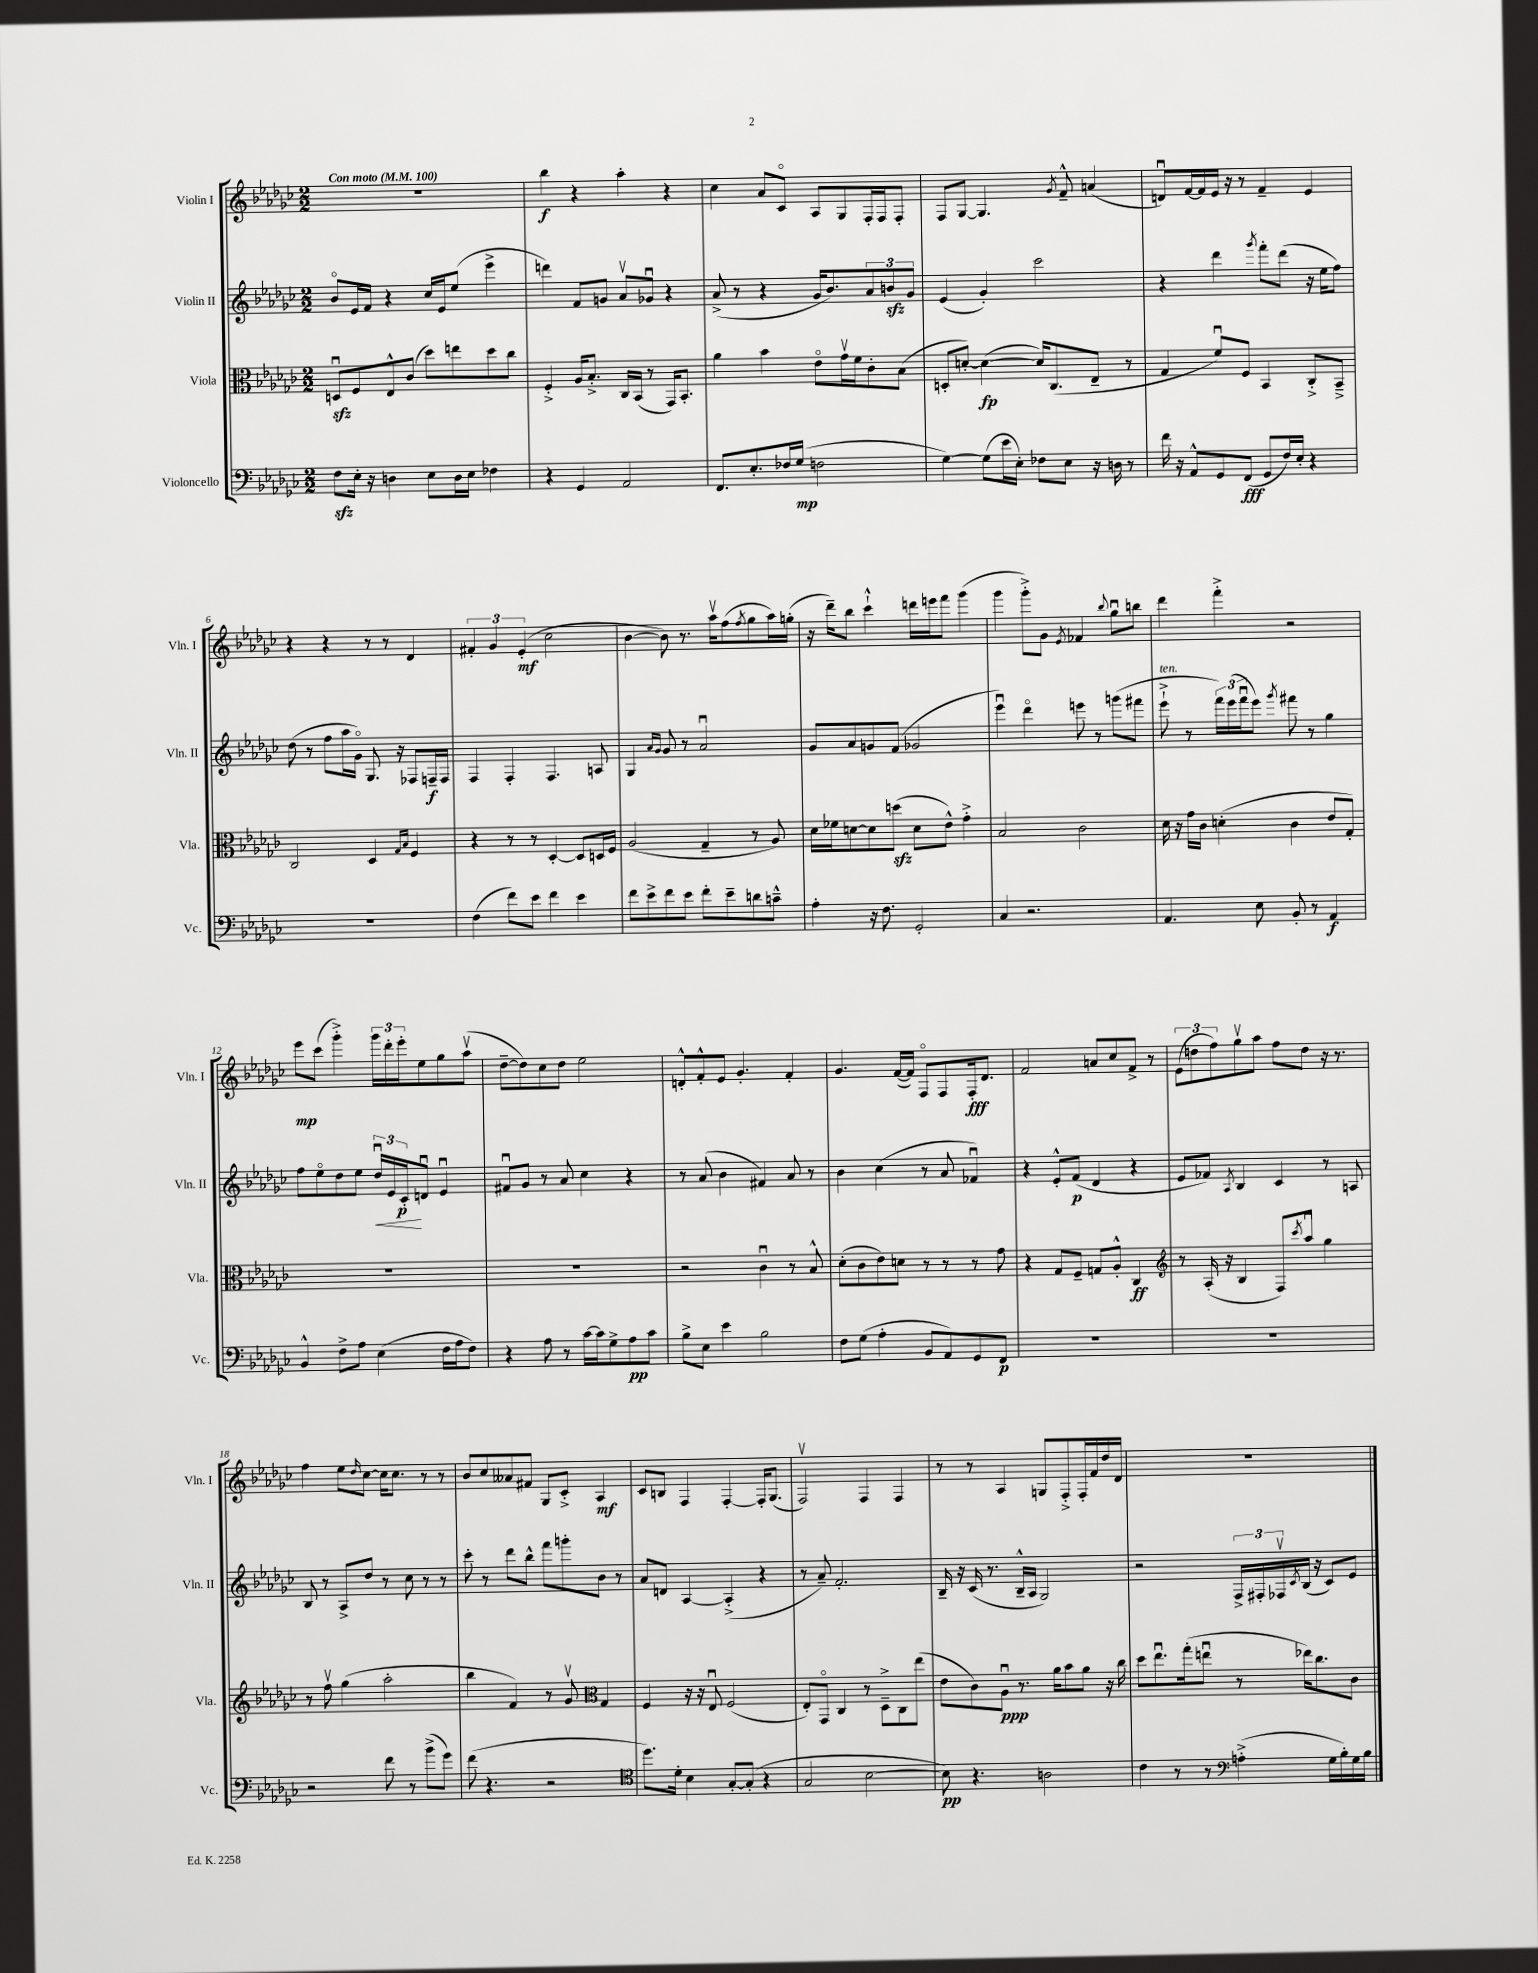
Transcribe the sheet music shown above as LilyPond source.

<<
\new StaffGroup <<
\new Staff = "s0" \with { instrumentName = "Violin I" shortInstrumentName = "Vln. I" } {
    \clef treble \key ges \major \numericTimeSignature \time 2/2 \tempo "Con moto" 4 = 100
    R1 |
    bes''4\f r4 aes''4-. r4 |
    ces''4 aes'8 ces'8\flageolet aes8 ges8 f16-. f16 f8-. |
    f8 ges8~ ges4. \acciaccatura { ges'8 } f'8---^ a'4( |
    d'8\downbow) f'16~ f'16 ees'16 r16 r8 f'4-- ees'4 |
    r4 r4 r8 r8 des'4 |
    \tuplet 3/2 { fis'4-. ges'4 ees'4-.\mf( } ces''2 |
    bes'4~ bes'8) r8. aes''16\upbow f''8( \acciaccatura { f''8 } ges''8 aes''16) g''16-.( |
    r16 des'''16--) bes''8 ces'''4-!-^ d'''16 e'''16 f'''8 ges'''4( |
    ges'''4 ges'''8-.->) ges'8 \acciaccatura { ees'8 } fes'4 \appoggiatura { bes''8 } ges''8\downbow b''8 |
    des'''4 f'''4-.-> r2 |
    ees'''8\mp ces'''8( ges'''4-.->) \tuplet 3/2 { ges'''16 des'''16-. ees'''16-. } ees''8 ges''8 aes''8\upbow( |
    des''8~-- des''8) ces''8 des''8 ees''2 |
    d'8-.-^ f'8-.-^ ees'8 ges'4.-. f'4-. |
    ges'4. f'16~( f'16) f8\flageolet f8 f16-.\fff des'8. |
    f'2 a'8 ces''8 f'8-> r8 |
    \tuplet 3/2 { ees'8( d''8 f''8) } ges''8\upbow aes''8 f''8 d''8 r16 r8. |
    f''4 ees''8 \grace { des''16 } ces''8~ ces''16 ces''8. r8 r8 |
    bes'8 ces''8 aeses'8 fis'8 ges8 ces'8-.-> aes4\mf |
    ces'8 b8 f4 f4~-. f16-. ges8.( |
    f2\upbow) f4 f4 |
    r8 r8 aes4 g8 f8-.-> f16-. f'16 des''16 des'16 |
    R1 \bar "|." |
}
\new Staff = "s1" \with { instrumentName = "Violin II" shortInstrumentName = "Vln. II" } {
    \clef treble \key ges \major \numericTimeSignature \time 2/2
    bes'8\flageolet ees'16 f'16 r4 ces''16 ees'16 ees''8( ees'''4-> |
    d'''4) f'8 g'8 aes'8\upbow ges'8\downbow r4 |
    aes'8->( r8 r4 ges'16 bes'8.) \tuplet 3/2 { aes'8 b'8\sfz ges'8 } |
    ees'4( ges'4-.) ces'''2 |
    r4 des'''4 \acciaccatura { ges'''8 } f'''8-. des'''8( r16 ees''16 f''8) |
    des''8( r8 f''8 aes''16 ges'16\flageolet) ges8. r16 fes8 f16--\f f16 |
    f4 f4-. f4. a8 |
    ges4 \grace { aes'16 ges'16 } ges'8 r8 aes'2\downbow |
    ges'8 aes'8 g'8 f'8( ges'2 |
    ees'''4\downbow) des'''4\flageolet e'''8 r8 g'''8( fis'''8 |
    ees'''8-!->^\markup { \italic "ten." } r8 \tuplet 3/2 { f'''16) ees'''16( f'''16\downbow } ees'''8) \acciaccatura { ges'''8 } fis'''8 r8 ges''4 |
    f''8 ees''8\flageolet des''8 ees''8 \tuplet 3/2 { des''16\downbow\< ees'16 ces'16-.\p\! } d'8\downbow ees'4\downbow |
    fis'8\downbow ges'8 r8 aes'8 ces''4 r4 |
    r8 aes'8( bes'4 fis'4) aes'8 r8 |
    bes'4 ces''4( r8 aes'8 fes'4\downbow) |
    r4 ees'8-.-^ f'8\p( des'4 r4 |
    ees'8 fes'8) \acciaccatura { aes8 } bes4 ces'4 r8 a8 |
    bes8 r8 aes8-> des''8 r8 ces''8 r8 r8 |
    ces'''8-. r8 des'''8 bes''8-^ f'''8 g'''8-. bes'8 r8 |
    aes'8 d'8 aes4~ aes4-.->( r4 |
    r8 aes'8--) f'2.-. |
    bes16-- r16 ces'16( r8. bes16---^ aes16 ges2) |
    r2 \tuplet 3/2 { f16-> fis16-. fes16\upbow } \acciaccatura { ces'8 } bes16( r16 ces'8) ees'8 \bar "|." |
}
\new Staff = "s2" \with { instrumentName = "Viola" shortInstrumentName = "Vla." } {
    \clef alto \key ges \major \numericTimeSignature \time 2/2
    d8\downbow\sfz f8 ees8-^ ces'8( des''8) e''8 des''8 ces''8 |
    f4-.-> aes16 bes8.-.-> ces16 bes,16( r8 ges,16) bes,8.-. |
    aes'4 bes'4 ees'8\flageolet ges'16\upbow f'16 ces'8-. bes8( |
    d8-. d'8~-.) d'4~\fp( d'16) ces8.( ees8-- r8 |
    ges4 f'8\downbow) f8 bes,4 ces8-.-> bes,8---> |
    ces2 des4 \grace { ges16 bes16 } f4 |
    r4 r8 r8 des4~-. des8 d16 f16 |
    aes2( ges4-- r8 aes8) |
    des'16 fes'16 d'8~ d'8 d''8\sfz( d'8 ees'8-^) ges'4-.-> |
    bes2 ces'2 |
    des'16 r16 ges'16 ces'16 d'4-.( ces'4 ees'8 ges8-.) |
    R1 |
    R1 |
    r2 ces'4\downbow r8 bes8-^ |
    des'8-.( ces'8 ees'8) d'8 r8 r8 r8 ges'8 |
    r4 ges8 f8-- g8 aes8-.-^ ces4\ff |
    \clef treble r8 aes16-.( r16 bes4 f8) \acciaccatura { ces'''8 } aes''8\downbow ges''4 |
    r8 f''8\upbow ges''4( aes''2-. |
    bes''4 f'4) r8 ges'8\upbow \clef alto ges4 |
    f4 r16 r16 ees8\downbow f2( |
    ees8-.) ges,8\flageolet ces4 r8 des8---> ces8 ees''8( |
    ees'8 ces'8) aes8\downbow\ppp r8. aes'16 bes'8 aes'8 r16 ces''16 |
    des''8 ees''8.\downbow ges''16-.( e''8\downbow r8 ees''16) ces''8. ces'8 \bar "|." |
}
\new Staff = "s3" \with { instrumentName = "Violoncello" shortInstrumentName = "Vc." } {
    \clef bass \key ges \major \numericTimeSignature \time 2/2
    f8\sfz ees16-. r16 d4 ees8 d16 ees16 fes4 |
    r4 ges,4 aes,2 |
    f,8. ees8.-. fes16 ges16\mp( f2 |
    ges4~) ges8( ees'16 ees16-.) fes8 ees8 r16 d16 r8 |
    f'16 r16 aes,8-^ ges,8 f,8\fff( ges,8 f16) ees16-. r4 |
    R1 |
    f4( f'8) ees'8 f'4 ees'4 |
    f'8 ees'8-> f'8 ees'8 f'8-. ees'8-- d'8 c'8---^ |
    aes4-. r16 f8. ges,2-. |
    ces4 r2. |
    aes,4. ees8 bes,8-. r8 aes,4\f |
    bes,4-^ f8-> aes8 ees4( f16 aes16 f8) |
    r4 aes8 r8 ces'16~ ces'16 ges8-> aes8\pp ces'8 |
    bes8-> ees8 ees'4 bes2 |
    f8 ges8( aes4-. bes,8 aes,8) ges,8 f,8\p |
    R1 |
    R1 |
    r2 f'8 r8 bes'8->( ges'8) |
    f'8( r4. r2 |
    \clef tenor des''8.) des'16-. bes4 ges8~-. ges8-.( r4 |
    ges2 bes2~ |
    bes8\pp) r4. a2 |
    ces'4 r8 r8 \clef bass a4-.->( ges16 bes16-.) ges16 bes16 \bar "|." |
}
>>
>>
